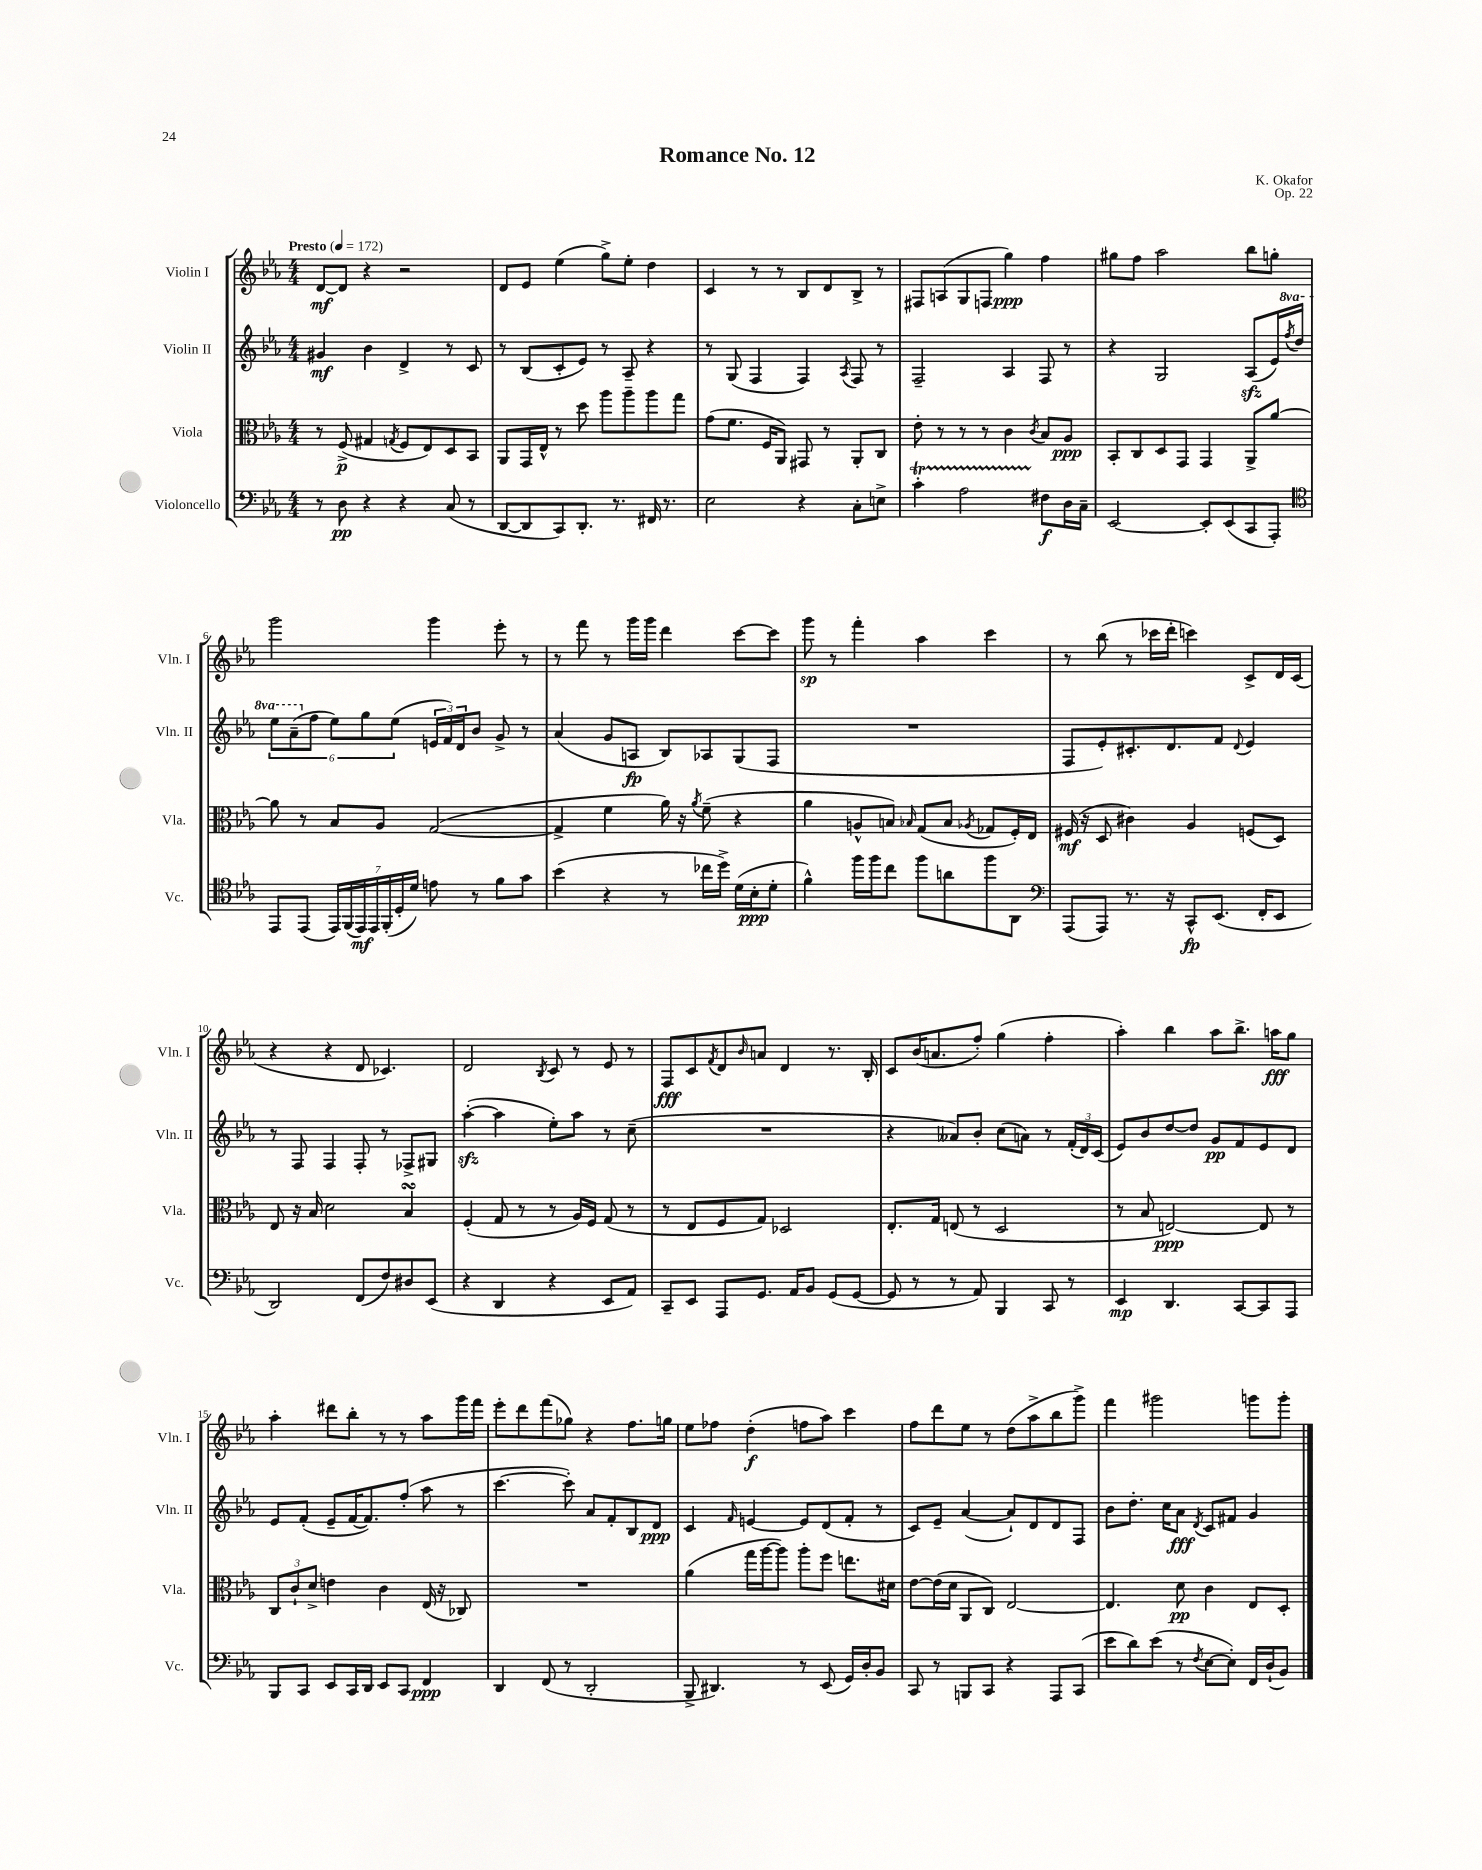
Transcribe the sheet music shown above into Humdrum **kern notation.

**kern	**kern	**kern	**kern
*staff4	*staff3	*staff2	*staff1
*clefF4	*clefC3	*clefG2	*clefG2
*k[b-e-a-]	*k[b-e-a-]	*k[b-e-a-]	*k[b-e-a-]
*M4/4	*M4/4	*M4/4	*M4/4
*MM172	*MM172	*MM172	*MM172
8r	8r	4g#	[8d
8D	(8F^	.	8d]
4r	4G#	4b-	4r
.	8qG	.	.
4r	8F	4d^	2r
.	8E-)	.	.
(8C	8D	8r	.
8r	8BB-	8c	.
=	=	=	=
[8DD	8AA-	8r	8d
8DD]	16GG	(8B-	8e-
.	16E-^^	.	.
8CC)	8r	8c'	(4ee-
8.DD'	8dd	8e-)	.
.	8aa-	8r	8gg^)
8.r	.	.	.
.	8aa-~	8A-~	8ee-'
16FF#	8aa-	4r	4dd
8.r	.	.	.
.	8gg	.	.
=	=	=	=
2E-	(8g	8r	4c
.	8.f	(8G	.
.	.	4F	8r
.	16F	.	.
.	8AA-)	.	8r
4r	8GG#	4F)	8B-
.	8r	.	8d
.	.	8qA-	.
8C'	8AA-'	8F	8B-^
8E^	8C	8r	8r
=	=	=	=
4c'	8e-'	2F~	8F#
.	8r	.	(8A
2A-	8r	.	8G
.	8r	.	8F
.	4c	4A-	4gg)
.	8qc	.	.
8F#	8B-	8F	4ff
16D	8A-	8r	.
16C~	.	.	.
=	=	=	=
[2EE-	8BB-'	4r	8gg#
.	8C	.	8ff
.	8D	2G	2aa-
.	8GG	.	.
8EE-']	4GG	.	.
(8EE-	.	.	.
8CC	8AA-^	(8A-	8bb-
8AAA-')	[8a-	16e-)	8gg'
.	.	8qfff	.
.	.	16ddd	.
=	=	=	=
*clefC4	*	*	*
8EE-	8a-]	12eee-	2ggg
.	.	(12aa-~	.
(8EE-	8r	.	.
.	.	12ff	.
28EE-)	8B-	12ee-)	.
(28FF	.	.	.
28EE-)	.	.	.
.	.	12gg	.
28EE-	.	.	.
.	8A-	.	.
(28FF'	.	.	.
.	.	(12ee-	.
28D'	.	.	.
28d)	.	.	.
8e	([2G	24e	4ggg
.	.	24f)	.
.	.	24d	.
8r	.	8b-	.
8f	.	8g^	8eee-'
8g	.	8r	8r
=	=	=	=
(4b-	4G^]	(4a-	8r
.	.	.	8fff
4r	4f	8g	8r
.	.	8A	16ggg
.	.	.	16ggg
8r	16a-)	8B-)	4ddd
.	16r	.	.
.	8qa-	.	.
16cc-	(8f~	8A-	.
16dd^)	.	.	.
(16d	4r	(8G	[8ccc
16B-'	.	.	.
8d'	.	8F	8ccc]
=	=	=	=
4f^^)	4a-	1r	8ggg
.	.	.	8r
16ff	8A^^	.	4fff'
16ff	.	.	.
8cc	8B)	.	.
.	16qqB-	.	.
8ff	(8G	.	4aa-
8a	8B-	.	.
.	8qA-	.	.
8ff	8G-	.	4ccc
8AA-	16F')	.	.
.	16E-	.	.
=	=	=	=
*clefF4	*	*	*
(8AAA-	(16F#	8F	8r
.	16r	.	.
8AAA-)	8D	8e-')	(8bb-
8.r	4c#)	8.c#'	8r
.	.	.	16ccc-
16r	.	8.d	16ddd'
8CC^^	4A-	.	4ccc)
(8.EE-	.	8f	.
.	.	8qqd	.
.	(8F	4e-	8c^
16FF'	.	.	.
8EE-	8D)	.	16d
.	.	.	(16c
=	=	=	=
2DD)	8E-	8r	4r
.	16r	8F	.
.	16B-	.	.
.	2d	4F	4r
(8FF	.	8F'	8d
8F)	.	8r	4.c-)
8D#	4B-	8F-^	.
(8EE-	.	8G#	.
=	=	=	=
4r	(4F'	([4aa-'	2d
4DD	8G	4aa-]	.
.	8r	.	.
.	.	.	8qB-
4r	8r	8ee-')	8c
.	16A-)	8aa-	8r
.	16F	.	.
8EE-	(8G	8r	8e-
8AA-)	8r	(8cc~	8r
=	=	=	=
8CC~	8r	1r	8F
8EE-	8E-	.	8c
.	.	.	8qf
8AAA-	8F	.	8d
.	.	.	16qqb-
8.GG	8G)	.	8a
.	2D-	.	4d
16AA-	.	.	.
8BB-	.	.	.
(8GG	.	.	8.r
[8GG	.	.	.
.	.	.	16B-'
=	=	=	=
8GG]	8.E-'	4r	8c
8r	.	.	(16b-
.	16G	.	8.a
8r	(8E	8a--)	.
8AA-)	8r	8b-'	8ff')
4BBB-	2D	(8cc	(4gg
.	.	8a)	.
8CC	.	8r	4ff'
8r	.	(24f'	.
.	.	24d)	.
.	.	(24c	.
=	=	=	=
4EE-	8r	8e-)	4aa-')
.	8B-	8b-	.
4.DD	[2E)	[8dd	4bb-
.	.	8dd]	.
.	.	8g	8aa-
[8CC	.	8f	8.bb-^
8CC]	8E]	8e-	.
.	.	.	16aa
8AAA-	8r	8d	8gg
=	=	=	=
8BBB-	12C	8e-	4aa-'
.	12c`	.	.
8CC	.	(8f'	.
.	12d^	.	.
8EE-	4e	8e-~	8ddd#
16CC	.	[16f	8bb-'
16DD	.	8.f])	.
8EE-	4c	.	8r
8CC	.	(8ff'	8r
4FF	(16E-	8aa-	8aa-
.	16r	.	.
.	8C-)	8r	16ggg
.	.	.	16fff
=	=	=	=
4DD	1r	[4.ccc	8eee-'
.	.	.	8ddd
(8FF	.	.	(8fff
8r	.	8ccc'])	8gg-)
2DD'	.	8a-	4r
.	.	8f'	.
.	.	8B-	8.ff
.	.	8d	.
.	.	.	16gg
=	=	=	=
8BBB-^	(4a-	4c	8ee-
4.DD#)	.	.	8ff-
.	.	16qqf	.
.	16gg	[4e	(4dd'
.	[16aa-	.	.
.	8aa-])	.	.
8r	8aa-'	8e]	8ff
(8EE-	8ff	(8d	8aa-)
16GG)	8.ee	8f'	4ccc
16D'	.	.	.
8BB-	.	8r	.
.	16d#	.	.
=	=	=	=
8CC	[8e-	8c)	8ff
8r	(16e-]	8e-~	8ddd
.	16d	.	.
8BBB	8AA-	([4a-	8ee-
8CC	8C)	.	8r
4r	[2E-	8a-`])	(8dd
.	.	8d	8aa-^
8AAA-	.	8d	8bb-
(8CC	.	8F	8ggg^)
=	=	=	=
8e-	4.E-]	8b-	4fff
8d)	.	8.dd'	.
(8e-	.	.	2ggg#
.	.	16cc	.
8r	8d	8a-	.
8qF	.	8qd	.
[8E-	4c	8c	.
8E-'])	.	8f#	.
16FF	8E-	4g	8ggg
(16D`	.	.	.
8BB-)	8D'	.	8ggg'
==	==	==	==
*-	*-	*-	*-
